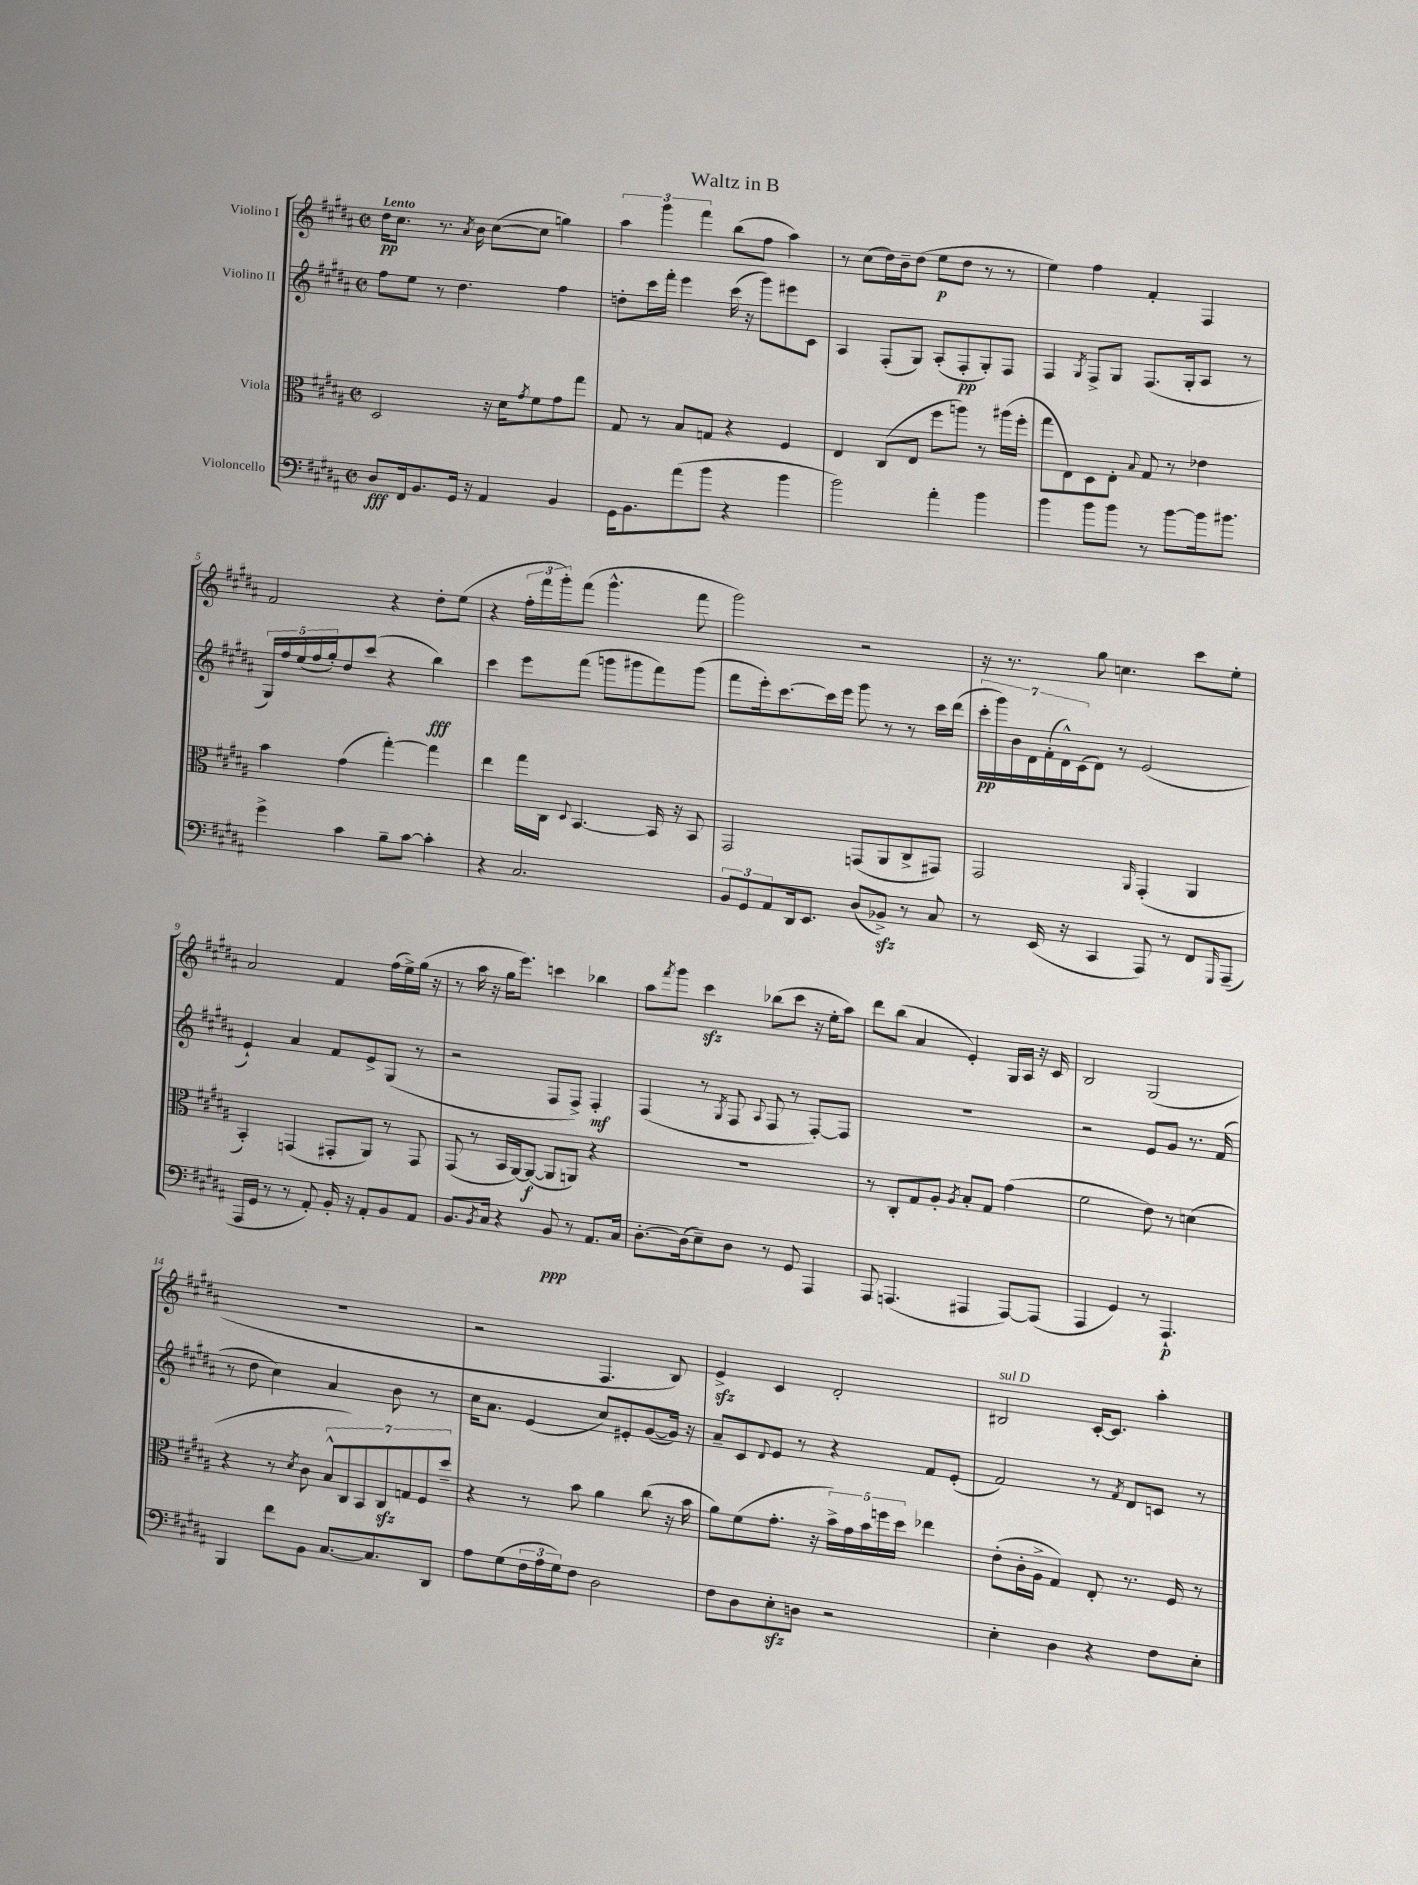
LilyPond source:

\header { title = "Waltz in B" }
<<
\new StaffGroup <<
\new Staff = "s0" \with { instrumentName = "Violino I" } {
    \clef treble \key b \major \defaultTimeSignature \time 2/2 \tempo "Lento"
    dis''16\pp cis''8. r8. \acciaccatura { ais'8 } b'16 cis''8~( cis''8 g''4) |
    \tuplet 3/2 { ais''4 gis'''4 fis'''4 } b''8( fis''8 ais''4) |
    r8 cis''8( dis''16) b'16-- dis''8( e''8\p dis''8 r8 r8 |
    e''4) fis''4 fis'4-. fis4 |
    fis'2 r4 dis''8-. e''8( |
    r4 \tuplet 3/2 { fis''16-. fis'''16 gis'''16-.) } fis'''8( gis'''4.-^ fis'''8 |
    gis'''2) r2 |
    r16 r8. gis''8 c''4. cis'''8 e''8-. |
    ais'2 fis'4 fis''16( e''16->) gis''16( r16 |
    r8 ais''16 r16 gis''16 e'''8.) c'''4 bes''4 |
    ais''8 \acciaccatura { fis'''8 } gis'''8 cis'''4\sfz bes''8( cis'''8 r16 e''16-. ais''8) |
    dis'''8 b''8( ais'4 e'4-.) gis16 ais16 r16 cis'16 |
    b2 gis2( |
    R1 |
    r2 fis4. b8) |
    e'4->\sfz cis'4 dis'2-. |
    bis2^\markup { \italic "sul D" } cis'16~-. cis'8. ais''4-. \bar "|." |
}
\new Staff = "s1" \with { instrumentName = "Violino II" } {
    \clef treble \key b \major \defaultTimeSignature \time 2/2
    fis''8 e''8 r8 dis''4. fis''4 |
    d''8-. cis'''16 fis'''16-. e'''4 cis'''16( r16 gis'''8) eis'''8 cis'8 |
    ais4 fis8-.( gis8) ais8-.( fis8-.\pp gis8-.) fis8 |
    fis4 \acciaccatura { gis8 } fis8-> gis8 fis8.( gis16-. ais8 r8 |
    \tuplet 5/4 { gis16) fis''16 e''16( fis''16 gis''16-.) } dis''8 cis'''8( r4 b''4\fff) |
    cis'''4 e'''8 fis'''8( g'''8 gis'''8 fis'''8) gis'''8( |
    fis'''8 e'''16-.) cis'''8.~ cis'''16 e'''16 gis'''8 r8 r8 cis'''16 dis'''16( |
    \tuplet 7/4 { cis'''16-.\pp gis'''16) b'16 dis'16 fis'16-.( dis'16-^) cis'16( } dis'8) r8 e'2( |
    e'4-!) ais'4 fis'8 e'8-> gis8( r8 |
    r2 fis8 fis8->) fis4-.\mf |
    fis4( r8 \acciaccatura { gis8 } fis8 \appoggiatura { ais8 } fis8 r8 fis8~-.) fis8 |
    R1 |
    r2 e'8 gis'8 r8. fis'16( |
    r8 dis''8 cis''4) ais'4 b'8 r8 |
    cis''16 ais'8. e'4( cis''8) eis'8-. gis'8~( gis'16) r16 |
    ais'8-- cis'8 \appoggiatura { dis'8 } e'8 r8 r4 fis'8 e'8-.( |
    fis'2) r8 \acciaccatura { fis'8 } dis'8 c'8 r8 \bar "|." |
}
\new Staff = "s2" \with { instrumentName = "Viola" } {
    \clef alto \key b \major \defaultTimeSignature \time 2/2
    dis2 r16 dis'16 \acciaccatura { gis'8 } fis'8 gis'8 gis''8 |
    gis8 r8 b8 g8 r4 fis4 |
    e4 cis8( e8 fis''8 a''8) r8 ais''16( fis''16-. |
    gis''8 e8) dis8 e8-. \appoggiatura { b8 } gis8 r8 ees'4 |
    b'4 gis'4( gis''4~-.) gis''4 |
    e''4 gis''16 cis16 \appoggiatura { dis8 } b,4.~ b,16 r16 b,8 |
    gis,2 g,8( ais,8 cis8-> gis,8) |
    gis,2 \grace { ais,16 } gis,4-.( ais,4 |
    b,4-.) g,4( gis,8-. ais,8) r8 gis,8 |
    gis,8( r8 b,16 ais,16~) ais,8~\f( ais,8 a,8) r4 |
    R1 |
    r8 cis8-. gis8 ais8-. \acciaccatura { ais8 } b8-. gis8 gis'4( |
    fis'2 e'8) r8 d'4( |
    r4 r8 \acciaccatura { dis'8 } cis'8 \tuplet 7/4 { b8-^ cis8) b,8 cis8\sfz g8 fis8 dis''8-- } |
    r4 r8 b'8 ais'4 cis''8( r16 b'16 |
    ais'8) fis'8( gis'8.-. r16 \tuplet 5/4 { b'16->) gis'16 b'16 f''16 dis''16 } ees''4 |
    e'8-.( cis'16-. ais16-> gis4) e8-. r8. fis16 r8 \bar "|." |
}
\new Staff = "s3" \with { instrumentName = "Violoncello" } {
    \clef bass \key b \major \defaultTimeSignature \time 2/2
    dis8\fff fis,16 b,8. gis,16 r16 ais,4 b,4 |
    gis,16 b,8. ais'8( b'8 r4 b'4 |
    b'2) ais'4-. b'4 |
    b'4 b'8 b'8 r8 b'8~ b'16 bis'8. |
    gis'4-> cis'4 b8-- cis'8~ cis'4-. |
    r4 cis2. |
    \tuplet 3/2 { b,8 gis,8 ais,8 } dis,16 e,8. dis8( bes,8->\sfz) r8 cis8 |
    r8 e,16( r16 cis,4 ais,,8) r8 fis,8 \grace { gis,,16 } ais,,8--( |
    ais,,16 gis,16 r8 r8 ais,8-.) b,16-. r16 ais,8-. b,8 ais,8 |
    b,8. \acciaccatura { b,8 } cis16 r4 b,8\ppp r8 ais,8. cis16 |
    dis8.~-. dis16( e8--) dis8 r8 gis,8 ais,,4 |
    ais,,8 a,,4.( ais,,4 ais,,8~) ais,,8( |
    ais,,4 gis,4) r8 ais,,4.-!\p |
    b,,4 fis'8 b,8 cis8.~ cis8. dis,8 |
    ais8 gis8( \tuplet 3/2 { fis16 ais16 gis16) } fis8 dis2 |
    fis8 dis8 e8-.\sfz d8 r2 |
    e4-. dis4 r4 fis8 e8-. \bar "|." |
}
>>
>>
